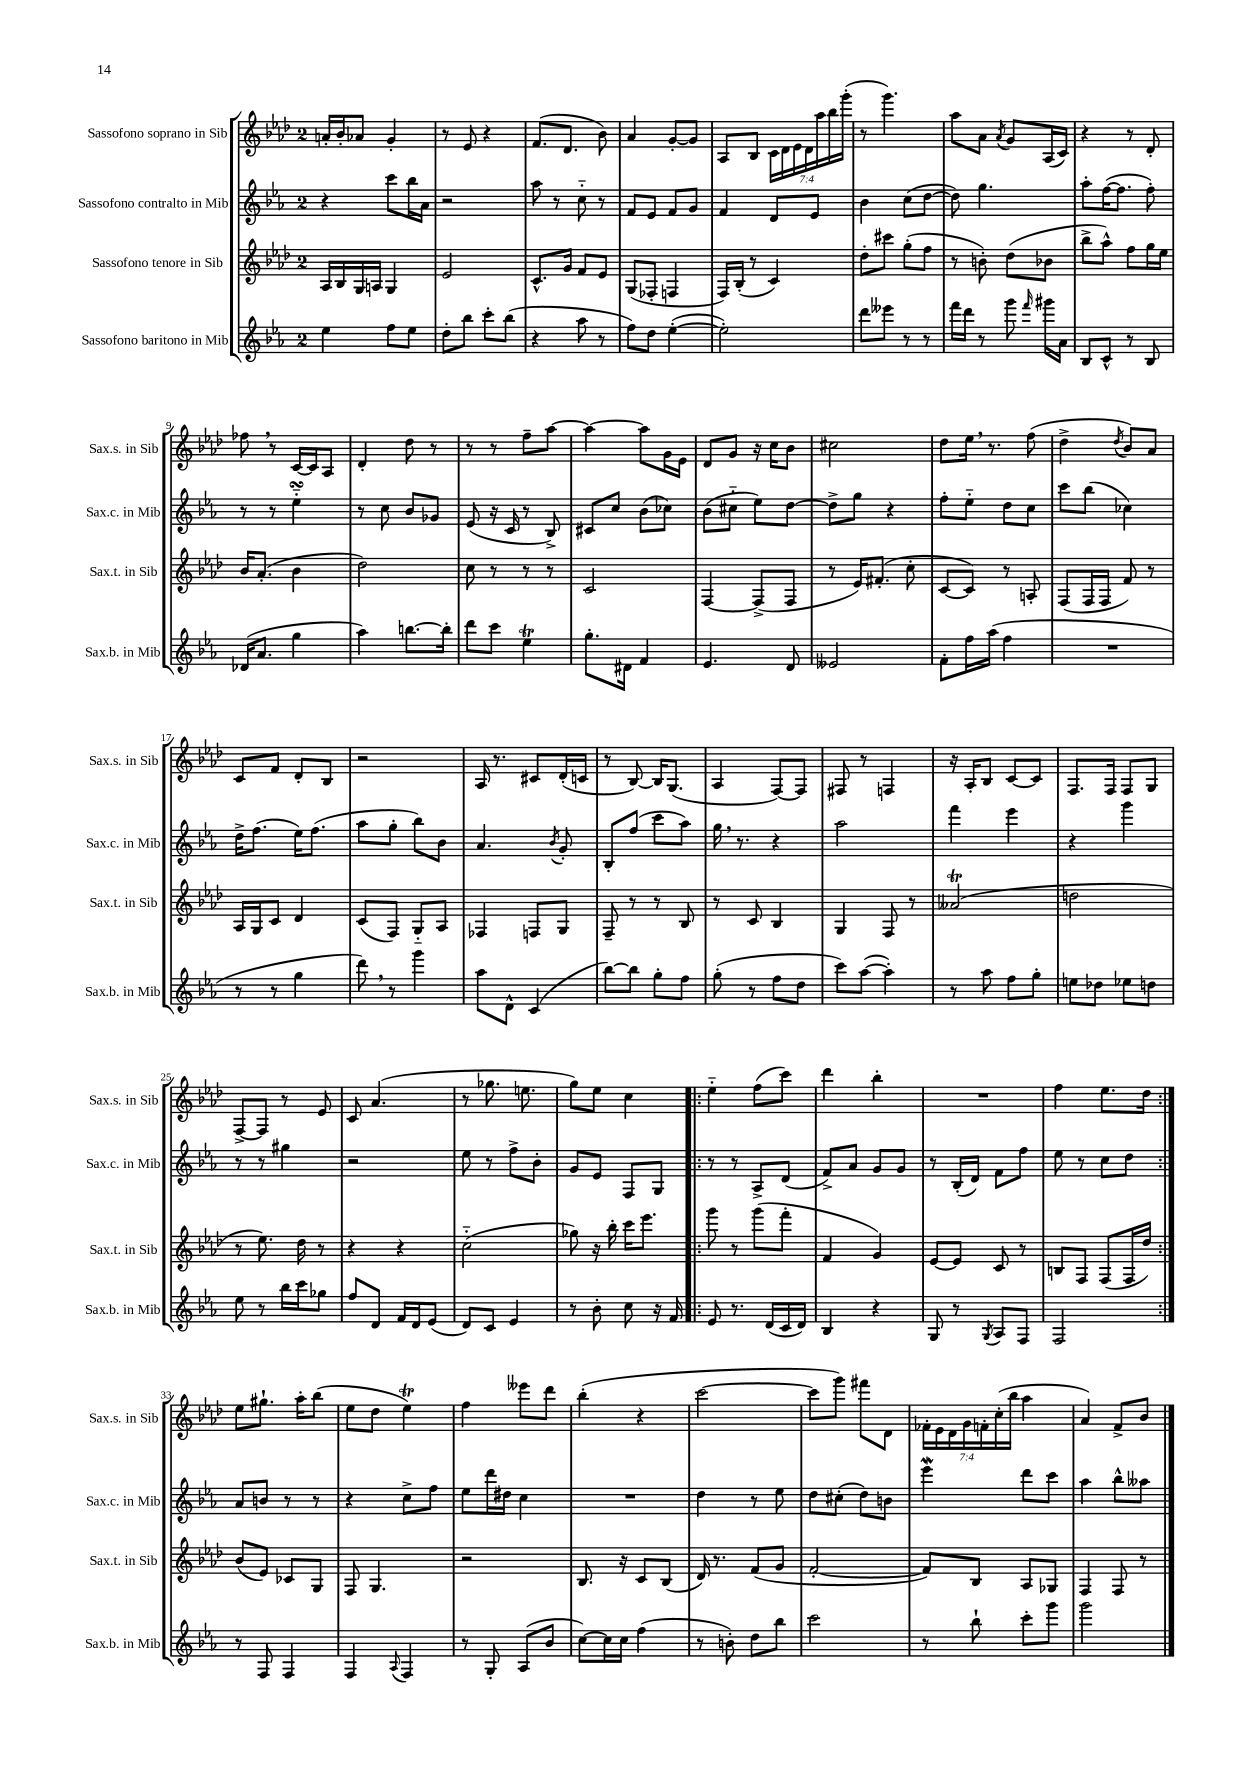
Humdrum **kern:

**kern	**kern	**kern	**kern
*staff4	*staff3	*staff2	*staff1
*clefG2	*clefG2	*clefG2	*clefG2
*k[b-e-a-]	*k[b-e-a-d-]	*k[b-e-a-]	*k[b-e-a-d-]
*M2/4	*M2/4	*M2/4	*M2/4
4ee-	16A-	4r	16a'
.	16B-	.	16b-'
.	16G	.	8a-
.	16A	.	.
8ff	4G	8ccc	4g'
8ee-	.	16bb-	.
.	.	16a-	.
=	=	=	=
8dd'	2e-	2r	8r
8bb-	.	.	8e-
8ccc'	.	.	4r
(8bb-	.	.	.
=	=	=	=
4r	8.c^^	8aa-	(8.f
.	.	8r	.
.	16g	.	8.d-
8aa-	8f	8cc'~	.
8r	8e-	8r	8b-)
=	=	=	=
8ff)	(8G	8f	4a-
8dd	8F-'	8e-	.
([4ee-'	4F	8f	[8g'
.	.	8g	8g]
=	=	=	=
2ee-'])	16F)	4f	8A-
.	(16B-'	.	.
.	8r	.	8B-
.	4c)	8d	28c
.	.	.	28d-
.	.	.	28e-
.	.	.	28d-
.	.	8e-	.
.	.	.	28aa-
.	.	.	28bb-
.	.	.	(28ggg'
=	=	=	=
8ddd	8dd-'	4b-	8r
8eee--	8ccc#	.	4.ggg)
8r	(8gg'	(8cc	.
8r	8ff	[8dd	.
=	=	=	=
16fff	8r	8dd])	8aa-
16ddd	.	.	.
8r	8b')	4.gg	8a-
.	.	.	8qa-
8ggg	(8dd-	.	8g
16qqfff	.	.	.
16ggg#	8b-	.	(16A-
16a-	.	.	16c)
=	=	=	=
8B-	8bb-^	8aa-'	4r
8c^^	8aa-^^)	([16ff	.
.	.	8.ff]	.
8r	8ff	.	8r
8B-	16gg	8ff')	8d-'
.	16ee-	.	.
=	=	=	=
(16d-	16b-	8r	8ff-
8.a-	(8.a-'	.	.
.	.	8r	8r
4gg	4b-	4ee-'~	[16c
.	.	.	16c]
.	.	.	8A-
=	=	=	=
4aa-)	2dd-)	8r	4d-'
.	.	8cc	.
[8.bb	.	8b-	8dd-
.	.	8g-	8r
16bb']	.	.	.
=	=	=	=
8ddd	8cc	(8e-	8r
8ccc	8r	16r	8r
.	.	16c	.
4ee-	8r	8r	8ff~
.	8r	8B-^)	[8aa-
=	=	=	=
8.gg'	2c	8c#	4aa-_
.	.	8cc	.
16d#	.	.	.
4f	.	(8b-	8aa-]
.	.	8cc-)	16g
.	.	.	16e-
=	=	=	=
4.e-	[4F	(8b-	8d-
.	.	8cc#'~	8g
.	(8F^]	8ee-)	16r
.	.	.	16cc
8d	8F	[8dd	8b-
=	=	=	=
2e--	8r	8dd^]	2cc#
.	16e-)	8gg	.
.	(8.f#'	.	.
.	.	4r	.
.	8cc'	.	.
=	=	=	=
8f'	[8c	8ff'	8dd-
16ff	8c])	8ee-'~	16ee-
(16aa-	.	.	8.r
4ff	8r	8dd	.
.	8A'	8cc	(8ff
=	=	=	=
2r	(8F	8ccc	4dd-^
.	16F	(8bb-	.
.	16F	.	.
.	.	.	8qdd-
.	8f)	4cc-)	8b-)
.	8r	.	8a-
=	=	=	=
8r	16A-	16dd^	8c
.	16G	(8.ff	.
8r	8c	.	8f
4gg	4d-	16ee-)	8d-'
.	.	(8.ff	.
.	.	.	8B-
=	=	=	=
8ddd)	(8c	8aa-	2r
8r	8F)	8gg'	.
4ggg	8G'~	8bb-)	.
.	8A-	8b-	.
=	=	=	=
8aa-	4F-	4.a-	16A-
.	.	.	8.r
8d^^	.	.	.
(4c	8F	.	8c#
.	.	8qb-	.
.	8G	8g'	(16d-'
.	.	.	16c
=	=	=	=
[8bb-)	8F~	8B-'	8r
8bb-]	8r	(8ff	[8B-)
8gg'	8r	8ccc	16B-]
.	.	.	(8.G
8ff	8B-	8aa-)	.
=	=	=	=
(8gg'	8r	16gg	4A-
.	.	8.r	.
8r	8c	.	.
8ff	4B-	4r	[8F)
8dd	.	.	8F]
=	=	=	=
8ccc)	4G	2aa-	8F#
([8aa-	.	.	8r
4aa-'])	8F	.	4F
.	8r	.	.
=	=	=	=
8r	(2a--	4fff	16r
.	.	.	16A-'
8aa-	.	.	8B-
8ff	.	4eee-	[8c
8gg'	.	.	8c]
=	=	=	=
8ee	2dd	4r	8.F
8dd-	.	.	.
.	.	.	16F
8ee-	.	4ggg	8F
8dd	.	.	8G
=	=	=	=
8ee-	8r	8r	[8F^
8r	8.ee-)	8r	8F]
16bb-	.	4gg#	8r
16ccc	16dd-	.	.
8gg-	8r	.	8e-
=	=	=	=
8ff	4r	2r	8c
8d	.	.	(4.a-
16f	4r	.	.
16d	.	.	.
(8e-	.	.	.
=	=	=	=
8d)	(2cc'~	8ee-	8r
8c	.	8r	8.gg-
4e-	.	8ff^	.
.	.	.	8.ee
.	.	8b-'	.
=	=	=	=
8r	8gg-)	8g	8gg)
8b-'	16r	8e-	8ee-
.	16bb-'	.	.
8cc	16ccc	8F	4cc
.	8.eee-	.	.
16r	.	8G	.
16f	.	.	.
=!|:	=!|:	=!|:	=!|:
8e-	8ggg	8r	4ee-'~
8.r	8r	8r	.
.	(8ggg	8A-^	(8ff
(16d	.	.	.
16c	8fff'	(8d	8ccc)
16d)	.	.	.
=	=	=	=
4B-	4f	8f^)	4ddd-
.	.	8a-	.
4r	4g)	8g	4bb-'
.	.	8g	.
=	=	=	=
8G	[8e-	8r	2r
8r	8e-]	(16B-'	.
.	.	16d)	.
8qG	.	.	.
8A-	8c	8f	.
8F	8r	8ff	.
=	=	=	=
2F	8B	8ee-	4ff
.	8F	8r	.
.	(8F	8cc	8.ee-
.	16F	8dd	.
.	16dd-)	.	16dd-
=:|!	=:|!	=:|!	=:|!
8r	(8b-	8a-	8ee-
8F	8e-)	8b	8.gg#`
4F	8c-	8r	.
.	.	.	16aa-'
.	8G	8r	(8bb-
=	=	=	=
4F	8F	4r	8ee-
.	4.G	.	8dd-
8qqA-	.	.	.
4F	.	8cc^	4ee-)
.	.	8ff	.
=	=	=	=
8r	2r	8ee-	4ff
8G'	.	16ddd	.
.	.	16dd#	.
(8A-	.	4cc	8eee--
8b-	.	.	8ddd-
=	=	=	=
[8cc)	8.B-	2r	(4bb-'
16cc]	.	.	.
16cc	16r	.	.
(4ff	8c	.	4r
.	(8B-	.	.
=	=	=	=
8r	16d-)	4dd	[2ccc
.	8.r	.	.
8b')	.	.	.
8dd	(8f	8r	.
8bb-	8g	8ee-	.
=	=	=	=
2ccc	[2f'	8dd	8ccc]
.	.	(8cc#'	8ggg)
.	.	8dd)	8fff#
.	.	8b	8d-
=	=	=	=
8r	8f])	4eee-	28f-'
.	.	.	28e-
.	.	.	28d-
.	.	.	28g
8bb-`	8B-	.	.
.	.	.	28f'
.	.	.	(28cc'
.	.	.	28bb-
8ccc'	8A-	8ddd	4aa-
8ggg	8G-	8ccc	.
=	=	=	=
2ggg	4F	4aa-	4a-)
.	8F	8bb-^^	8f^
.	8r	8aa--	8b-
==	==	==	==
*-	*-	*-	*-
